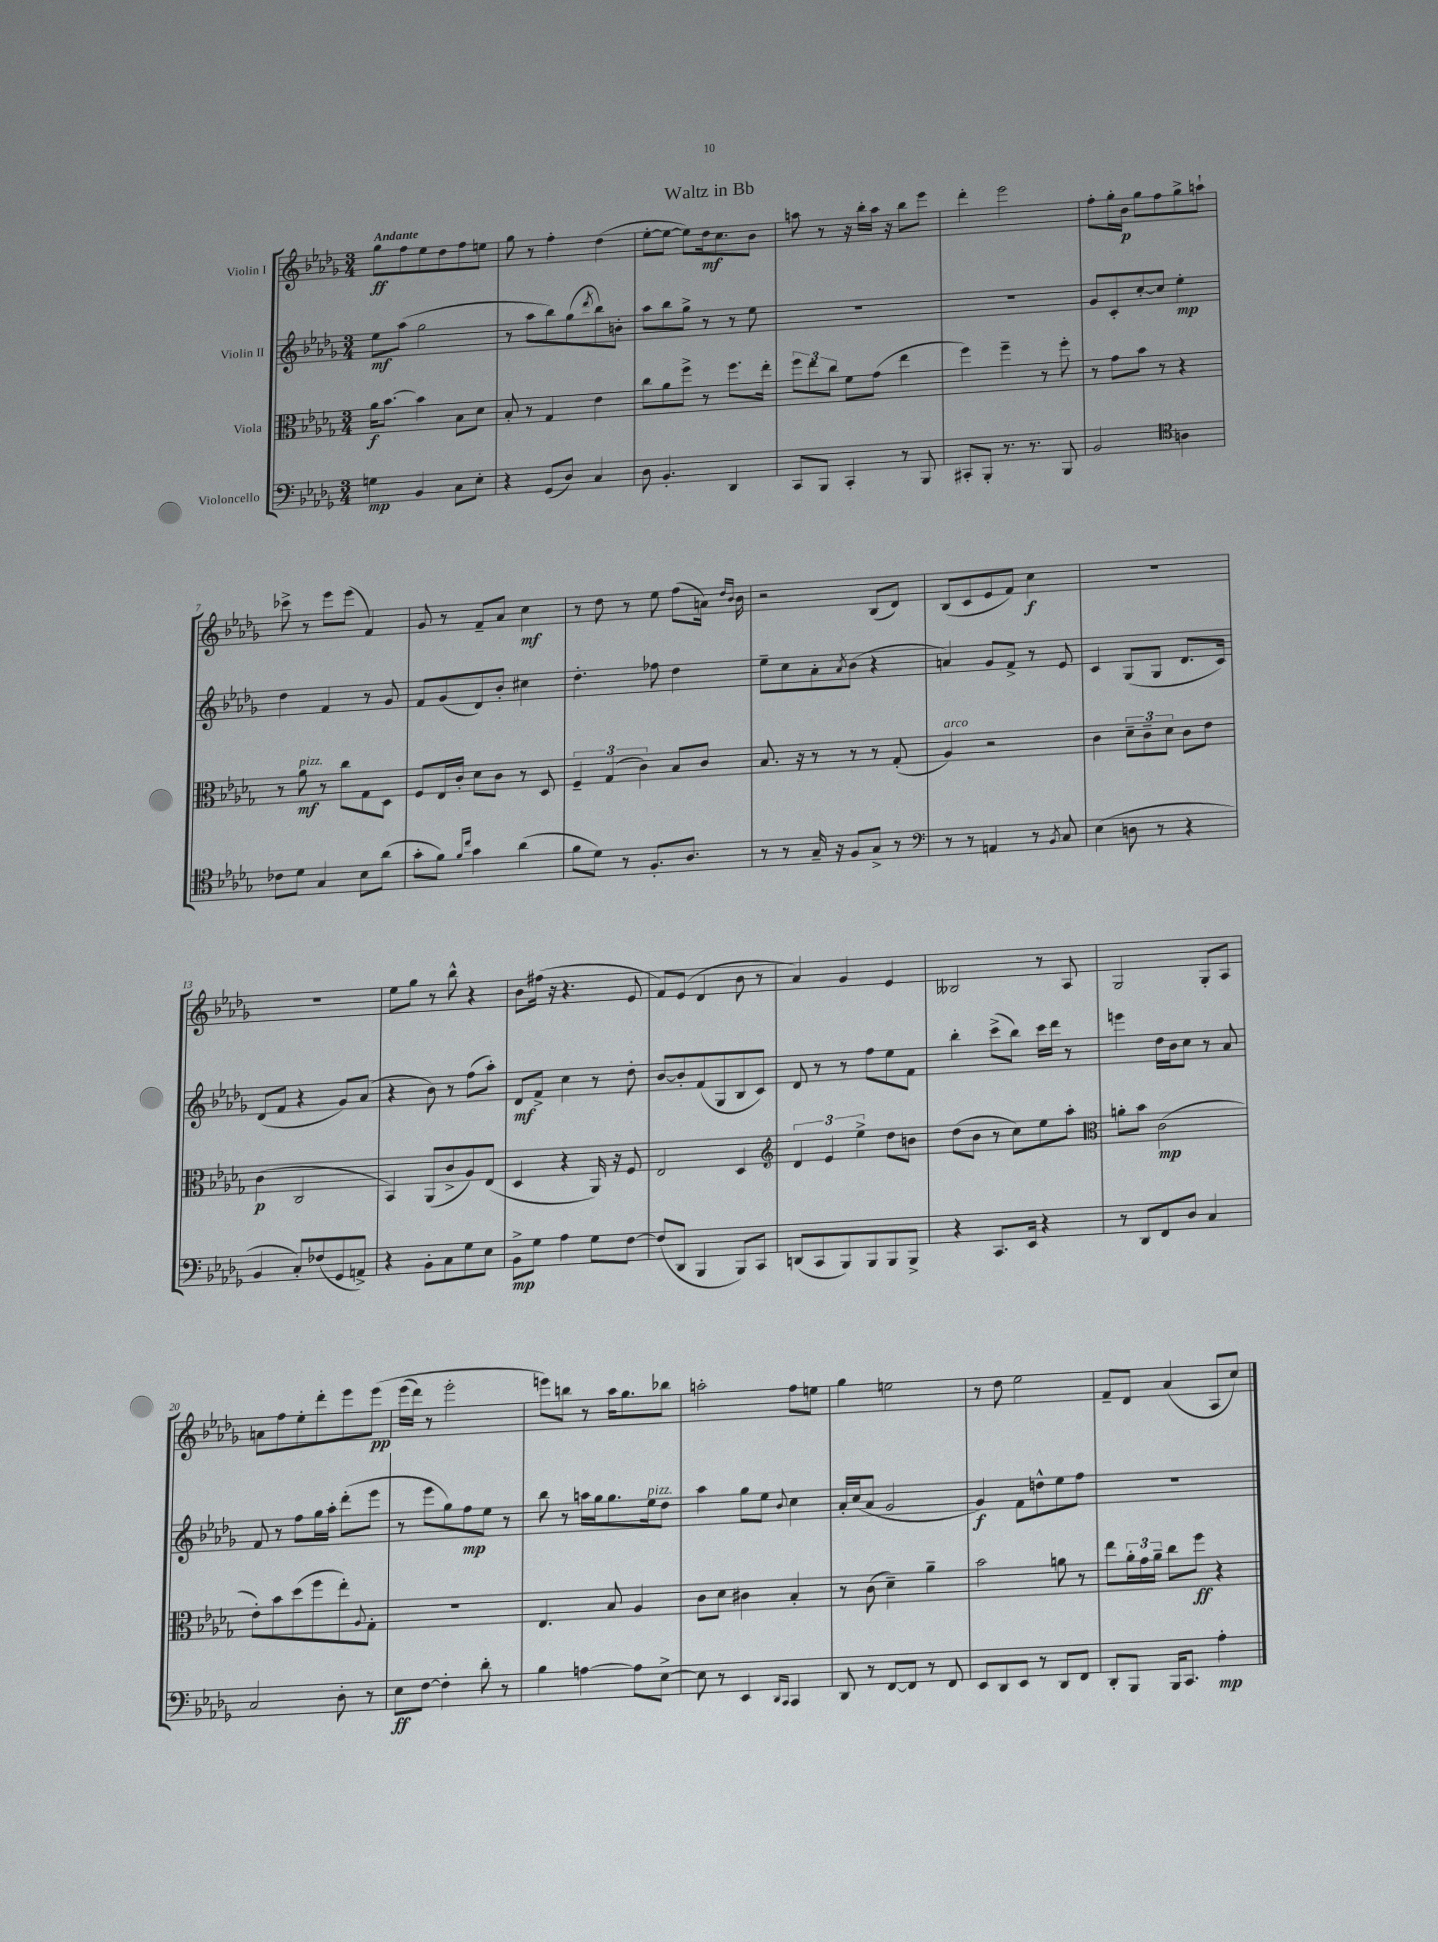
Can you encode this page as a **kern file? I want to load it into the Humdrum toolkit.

**kern	**dynam	**kern	**dynam	**kern	**dynam	**kern	**dynam
*part4	*part4	*part3	*part3	*part2	*part2	*part1	*part1
*staff4	*staff4	*staff3	*staff3	*staff2	*staff2	*staff1	*staff1
*I"Violoncello	*	*I"Viola	*	*I"Violin II	*	*I"Violin I	*
*clefF4	*	*clefC3	*	*clefG2	*	*clefG2	*
*k[b-e-a-d-g-]	*	*k[b-e-a-d-g-]	*	*k[b-e-a-d-g-]	*	*k[b-e-a-d-g-]	*
*M3/4	*	*M3/4	*	*M3/4	*	*M3/4	*
=1	=1	=1	=1	=1	=1	=1	=1
!	!	!	!	!	!	!LO:TX:a:B:t=Andante	!
4Gn\	mp	16a-\KL	f	8ee-\L	mf	8gg-\L	ff
.	.	[8.b-\J	.	.	.	.	.
.	.	.	.	(8aa-\J	.	8ff\	.
4BB-/	.	4b-\]	.	2gg-\	.	8ee-\	.
.	.	.	.	.	.	8dd-\	.
8C\L	.	8B-\L	.	.	.	8ff\	.
8E-'\J	.	8d-\J	.	.	.	8een\J	.
=2	=2	=2	=2	=2	=2	=2	=2
4r	.	8B-'/	.	8r	.	8gg-\	.
.	.	8r	.	8aa-\L	.	8r	.
(8GG-/L	.	4G-/	.	8bb-\)	.	4ff'\	.
8D-/J)	.	.	.	(8gg-\	.	.	.
.	.	.	.	8qddd-/	.	.	.
4C/	.	4e-\	.	8bb-\)	.	(4dd-\	.
.	.	.	.	8bn'\J	.	.	.
=3	=3	=3	=3	=3	=3	=3	=3
8D-\	.	8cc\L	.	8aa-\L	.	[8ee-'\L	.
4.BB-'/	.	8a-\	.	8bb-\	.	8ee-\J_	.
.	.	8ff^\J	.	8gg-^\J	.	8ee-\L])	.
.	.	8r	.	8r	.	16dd-\k	mf
.	.	.	.	.	.	8.cc\	.
4DD-/	.	8.ff\L	.	8r	.	.	.
.	.	.	.	8ee-\	.	8b-\J	.
.	.	16ee-'\Jk	.	.	.	.	.
=4	=4	=4	=4	=4	=4	=4	=4
8CC/L	.	12ff\L	.	2.r	.	8aan\	.
.	.	12ee-\	.	.	.	.	.
8BBB-/J	.	.	.	.	.	8r	.
.	.	12cc\J	.	.	.	.	.
4CC'/	.	8f\L	.	.	.	16r	.
.	.	.	.	.	.	16bb-'\LL	.
.	.	(8g-\J	.	.	.	16aa\JJ	.
.	.	.	.	.	.	16r	.
8r	.	4ee-\	.	.	.	8bb-\L	.
8BBB-/	.	.	.	.	.	8eee-\J	.
=5	=5	=5	=5	=5	=5	=5	=5
8CC#X'/L	.	4ff\)	.	2.r	.	4ddd-'\	.
8BBB-'/J	.	.	.	.	.	.	.
8.r	.	4ff~\	.	.	.	2eee-\	.
8.r	.	.	.	.	.	.	.
.	.	8r	.	.	.	.	.
8BBB-/	.	8ff'\	.	.	.	.	.
=6	=6	=6	=6	=6	=6	=6	=6
2BB-/	.	8r	.	8g-/L	.	8ff'\L	.
.	.	8g-\L	.	8c'/	.	16gg-'\L	.
.	.	.	.	.	.	16b-\JJ	p
.	.	8b-\J	.	[8cc'/	.	8gg-\L	.
.	.	8r	.	8cc/J]	.	8ff\	.
*clefC4	*	*	*	*	*	*	*
4An\	.	4r	.	4ee-'\	mp	8gg-^\	.
.	.	.	.	.	.	8aan`\J	.
!!LO:LB:g=z
=7	=7	=7	=7	=7	=7	=7	=7
8c-X\L	.	8r	.	4dd-\	.	8ccc-X^\	.
!	!	!LO:TX:a:i:t=pizz.	!	!	!	!	!
8d-\J	.	8a-\	mf	.	.	8r	.
4G-/	.	8r	.	4f/	.	8eee-\L	.
.	.	8cc\L	.	.	.	(8eee-\J	.
8B-\L	.	8G-\	.	8r	.	4f/)	.
(8a-\J	.	8D-\J	.	8g-/	.	.	.
=8	=8	=8	=8	=8	=8	=8	=8
8g-'\L	.	8F/L	.	8f/L	.	8g-/	.
8f\J)	.	16E-/L	.	(8g-/	.	8r	.
.	.	16c'/JJ	.	.	.	.	.
16qqf/LL	.	.	.	.	.	.	.
16qqcc/JJ	.	.	.	.	.	.	.
4g-\	.	8d-\L	.	8d-/)	.	8f~/L	.
.	.	8c\J	.	8b-'/J	.	8a-/J	.
(4a-\	.	8r	.	4cc#X\	.	4cc\	mf
.	.	8D-/	.	.	.	.	.
=9	=9	=9	=9	=9	=9	=9	=9
8f\L	.	6F~/	.	4.dd-'\	.	8r	.
8d-\J)	.	.	.	.	.	8dd-\	.
.	.	(6G-/	.	.	.	.	.
8r	.	.	.	.	.	8r	.
.	.	6c\)	.	.	.	.	.
8.F'/L	.	.	.	8ff-X\	.	8ee-\	.
.	.	8B-/L	.	4dd-\	.	(8ff\L	.
8.A-/J	.	.	.	.	.	.	.
.	.	8c/J	.	.	.	16an\Jk)	.
.	.	.	.	.	.	16qqdd-/LL	.
.	.	.	.	.	.	16qqb-/JJ	.
.	.	.	.	.	.	16b-\	.
=10	=10	=10	=10	=10	=10	=10	=10
8r	.	8.B-/	.	8ee-~\L	.	2r	.
8r	.	.	.	8cc\	.	.	.
.	.	16r	.	.	.	.	.
16G-~/	.	8r	.	8a-'\	.	.	.
16r	.	.	.	.	.	.	.
.	.	.	.	8qa-/	.	.	.
8F/L	.	8r	.	(8b-\J	.	.	.
8G-^/J	.	8r	.	4r	.	(8B-/L	.
8r	.	(8G-'/	.	.	.	8d-/J)	.
=11	=11	=11	=11	=11	=11	=11	=11
*clefF4	*	*	*	*	*	*	*
!	!	!LO:TX:a:i:t=arco	!	!	!	!	!
8r	.	4A-/)	.	4an/)	.	(8B-/L	.
8r	.	.	.	.	.	8c/	.
4AAn/	.	2r	.	8g-/L	.	8e-/	.
.	.	.	.	8f^/J	.	8f/J)	.
8r	.	.	.	8r	.	4cc\	f
8qBB-/	.	.	.	.	.	.	.
8C/	.	.	.	8e-/	.	.	.
=12	=12	=12	=12	=12	=12	=12	=12
(4E-\	.	4c\	.	4c/	.	2.r	.
8Dn\	.	12d-~\L	.	(8G-/L	.	.	.
.	.	12c~\	.	.	.	.	.
8r	.	.	.	8G-/J	.	.	.
.	.	12d-\J	.	.	.	.	.
4r	.	8c\L	.	8.d-/L	.	.	.
.	.	8e-\J	.	.	.	.	.
.	.	.	.	16c/Jk)	.	.	.
!!LO:LB:g=z
=13	=13	=13	=13	=13	=13	=13	=13
4BB-/	.	(4c\	p	(8d-/L	.	2.r	.
.	.	.	.	8f/J	.	.	.
8C'/L)	.	2C/	.	4r	.	.	.
(8F-X/	.	.	.	.	.	.	.
8GG-/	.	.	.	8g-/L)	.	.	.
8AAn^/J)	.	.	.	(8a-/J	.	.	.
=14	=14	=14	=14	=14	=14	=14	=14
4r	.	4BB-/)	.	4r	.	8ee-\L	.
.	.	.	.	.	.	8gg-\J	.
8BB-'\L	.	(8AA-/L	.	8b-\)	.	8r	.
8C\	.	8c^/	.	8r	.	8bb-^^\	.
8G-\	.	8A-/)	.	(8ff\L	.	4r	.
8E-\J	.	(8E-/J	.	8aa-'\J)	.	.	.
=15	=15	=15	=15	=15	=15	=15	=15
8BB-^\L	mp	4D-/	.	8d-/L	mf	8b-\L	.
8G-\J	.	.	.	8f^/J	.	(16ff#X\Jk	.
.	.	.	.	.	.	16r	.
4A-\	.	4r	.	4cc\	.	4.r	.
8G-\L	.	16AA-/)	.	8r	.	.	.
.	.	16r	.	.	.	.	.
[8F\J	.	8F/	.	8dd-'\	.	8e-/	.
=16	=16	=16	=16	=16	=16	=16	=16
(8F/L]	.	2E-/	.	[8b-/L	.	8f/L)	.
8DD-/J	.	.	.	8b-'/]	.	(8e-/J	.
4BBB-/	.	.	.	(8f/	.	4d-/	.
.	.	.	.	8G-/	.	.	.
8BBB-/L)	.	4D-/	.	8B-/	.	8b-\	.
8CC/J	.	.	.	8c/J)	.	8r	.
=17	=17	=17	=17	=17	=17	=17	=17
*	*	*clefG2	*	*	*	*	*
(8DDn/L	.	6d-/	.	8d-/	.	4a-/)	.
8CC/	.	.	.	8r	.	.	.
.	.	6e-/	.	.	.	.	.
8BBB-/)	.	.	.	8r	.	4g-/	.
.	.	6ee-^\	.	.	.	.	.
8BBB-/	.	.	.	8ff\L	.	.	.
8BBB-/	.	8dd-\L	.	8ee-\	.	4e-/	.
8BBB-^/J	.	8bn\J	.	8f\J	.	.	.
=18	=18	=18	=18	=18	=18	=18	=18
4r	.	(8dd-\L	.	4bb-'\	.	2B--X/	.
.	.	8b-\J	.	.	.	.	.
8.CC/L	.	8r	.	(8ccc^\L	.	.	.
.	.	8cc\L)	.	8bb-\J)	.	.	.
16EE-/Jk	.	.	.	.	.	.	.
4r	.	8ee-\	.	16ccc\LL	.	8r	.
.	.	.	.	16ddd-\JJ	.	.	.
.	.	8aa-'\J	.	8r	.	8A-/	.
=19	=19	=19	=19	=19	=19	=19	=19
*	*	*clefC3	*	*	*	*	*
8r	.	8an'\L	.	4eeen\	.	2G-/	.
8DD-/L	.	8b-\J	.	.	.	.	.
8FF/	.	(2c\	mp	16dd-\LL	.	.	.
.	.	.	.	16b-\J	.	.	.
8D-/J	.	.	.	8cc\J	.	.	.
4C/	.	.	.	8r	.	8G-'/L	.
.	.	.	.	8a-/	.	8A-/J	.
!!LO:LB:g=z
=20	=20	=20	=20	=20	=20	=20	=20
2C/	.	8e-'\L)	.	8f/	.	8an\L	.
.	.	8b-\	.	8r	.	8ff\	.
.	.	(8dd-\	.	8ff\L	.	8ee-'\	.
.	.	8ff\	.	16gg-\L	.	8ddd-'\	.
.	.	.	.	16aa-'\JJ	.	.	.
8D-'\	.	8ee-'\)	.	(8ddd-'\L	.	8eee-\	.
.	.	8qqA-/	.	.	.	.	.
8r	.	8G-'\J	.	8eee-\J	.	(8eee-\J	pp
=21	=21	=21	=21	=21	=21	=21	=21
8E-\L	ff	2.r	.	8r	.	(16eee-\LL	.
.	.	.	.	.	.	16ddd-\JJ)	.
[8F\J	.	.	.	8eee-\L	.	8r	.
4F'\]	.	.	.	8gg-\)	.	2eee-'\	.
.	.	.	.	8ff\	mp	.	.
8d-'\	.	.	.	8ee-\J	.	.	.
8r	.	.	.	8r	.	.	.
=22	=22	=22	=22	=22	=22	=22	=22
4B-\	.	4.E-/	.	8bb-\	.	8eeen\L)	.
.	.	.	.	8r	.	8bbn\J	.
[4An\	.	.	.	16aan\LL	.	8r	.
.	.	.	.	16gg-\J	.	.	.
.	.	8B-/	.	8.gg-\	.	16aa-\KL	.
.	.	.	.	.	.	8.gg-\	.
8A\L]	.	4A-/	.	.	.	.	.
!	!	!	!	!LO:TX:a:i:t=pizz.	!	!	!
.	.	.	.	16ee-\k	.	.	.
[8E-^\J	.	.	.	8dd-\J	.	8bb-X\J	.
=23	=23	=23	=23	=23	=23	=23	=23
8E-\]	.	8c\L	.	4aa-\	.	2aan'\	.
8r	.	8d-\J	.	.	.	.	.
4EE-/	.	4c#X\	.	8gg-\L	.	.	.
.	.	.	.	8ee-\J	.	.	.
16qqDD-/LL	.	.	.	.	.	.	.
16qqCC/JJ	.	.	.	8qqb-/	.	.	.
4CC/	.	4B-'/	.	4cc\	.	8ff\L	.
.	.	.	.	.	.	8een\J	.
=24	=24	=24	=24	=24	=24	=24	=24
8DD-/	.	8r	.	16a-'/LL	.	4gg-\	.
.	.	.	.	(16cc/J	.	.	.
8r	.	(8c\	.	8a-/J	.	.	.
[8FF/L	.	4d-~\)	.	2g-/	.	2een\	.
8FF/J]	.	.	.	.	.	.	.
8r	.	4a-~\	.	.	.	.	.
8FF/	.	.	.	.	.	.	.
=25	=25	=25	=25	=25	=25	=25	=25
8EE-/L	.	2b-\	.	4g-/)	f	8r	.
8DD-/	.	.	.	.	.	8dd-\	.
8EE-/J	.	.	.	8f\L	.	2ee-\	.
8r	.	.	.	8ddn^^\	.	.	.
8DD-/L	.	8an\	.	8ee-\	.	.	.
8FF/J	.	8r	.	8ff\J	.	.	.
=26	=26	=26	=26	=26	=26	=26	=26
8DD-'/L	.	8ee-\L	.	2.r	.	8f~/L	.
8BBB-/J	.	24a-'\L	.	.	.	8d-/J	.
.	.	24g-\	.	.	.	.	.
.	.	24a-~\JJ	.	.	.	.	.
16BBB-/KL	.	8cc\L	.	.	.	(4a-/	.
8.CC/J	.	.	.	.	.	.	.
.	.	8ff\J	ff	.	.	.	.
4A-'\	mp	4r	.	.	.	8A-/L	.
.	.	.	.	.	.	8cc/J)	.
==	==	==	==	==	==	==	==
*-	*-	*-	*-	*-	*-	*-	*-
